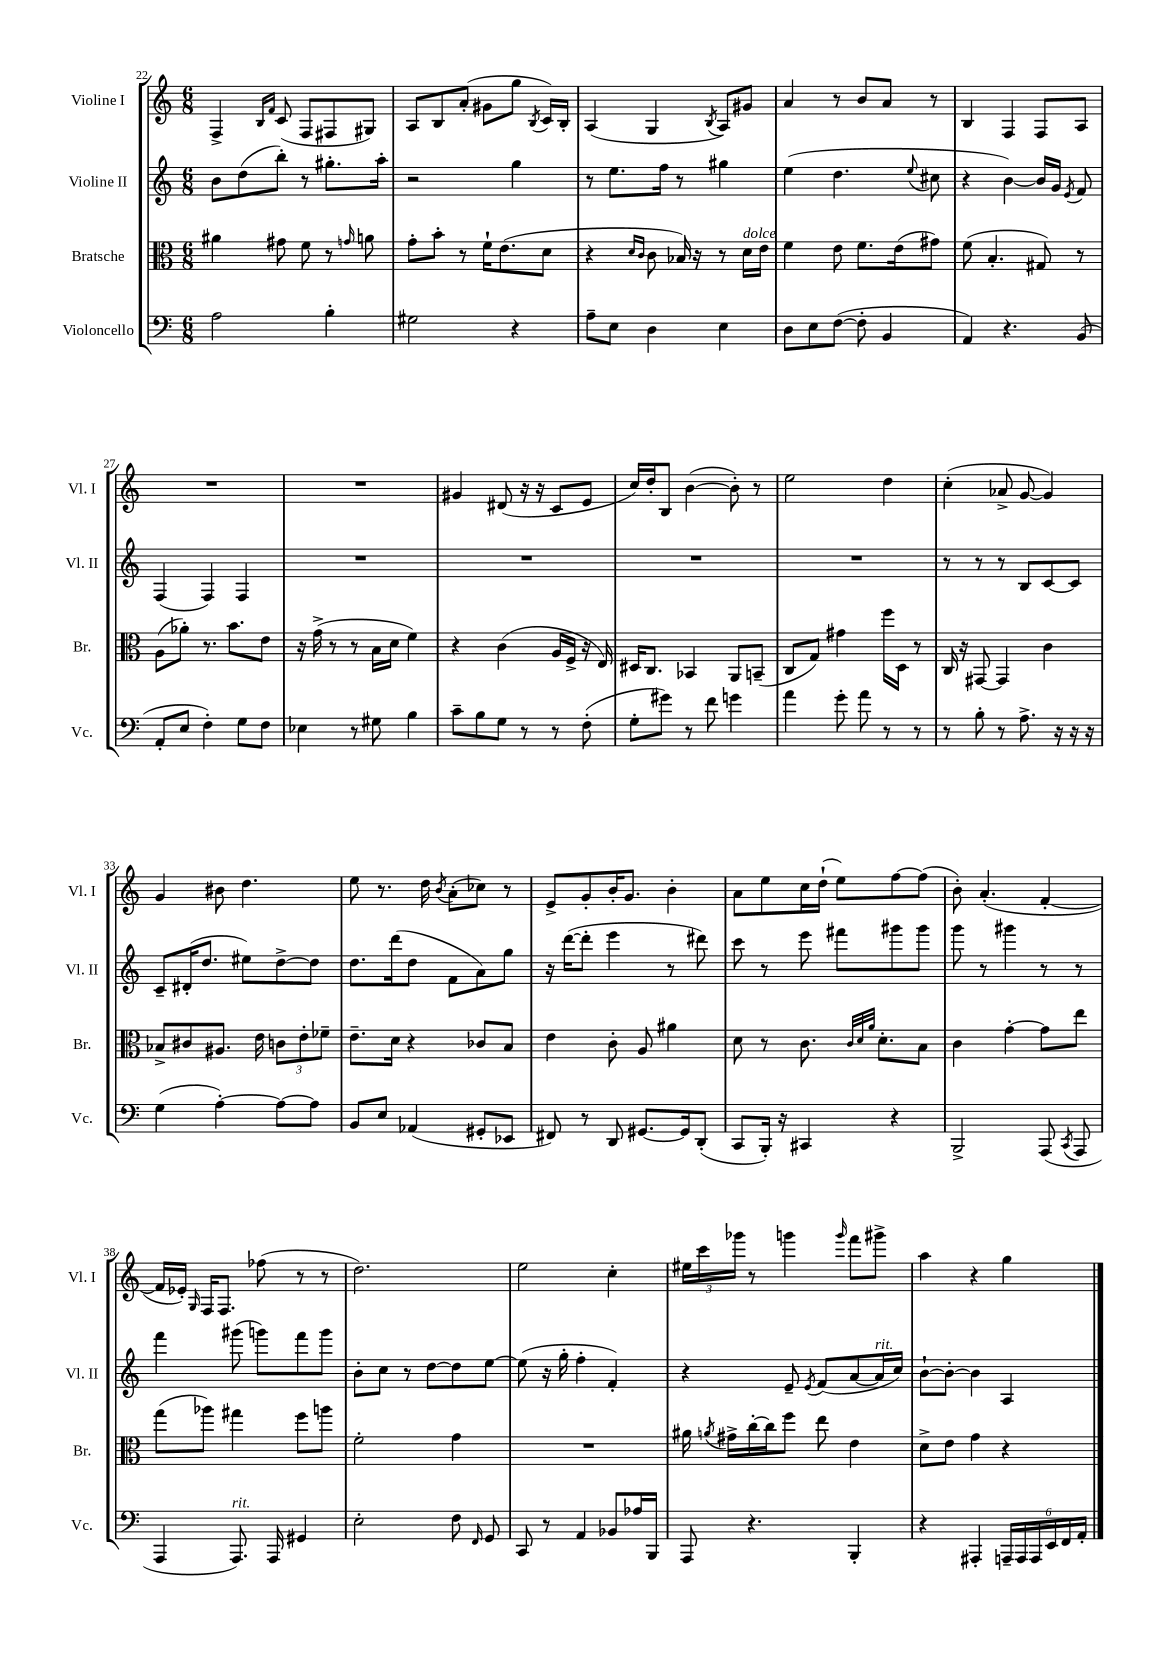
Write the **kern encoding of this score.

**kern	**kern	**kern	**kern
*staff4	*staff3	*staff2	*staff1
*clefF4	*clefC3	*clefG2	*clefG2
*k[]	*k[]	*k[]	*k[]
*M6/8	*M6/8	*M6/8	*M6/8
2A	4a#	8b	4F^
.	.	(8dd	.
.	.	.	16qqB
.	.	.	16qqf
.	8g#	8bb')	(8c
.	8f	8r	8F
4B'	8r	8.gg#'	8F#
.	16qqg	.	.
.	8a	.	8G#)
.	.	16aa'	.
=	=	=	=
2G#	8g'	2r	8A
.	8b'	.	8B
.	8r	.	(8a'
.	16f`	.	8g#
.	(8.e	.	.
4r	.	4gg	8gg
.	.	.	8qB
.	8d	.	16c)
.	.	.	16B'
=	=	=	=
8A~	4r	8r	(4A
8E	.	8.ee	.
.	16qqd	.	.
.	16qqc	.	.
4D	8c	.	4G
.	.	16ff	.
.	16B-)	8r	.
.	16r	.	.
.	.	.	8qB
4E	8r	4gg#	8A)
.	16d	.	8g#
.	16e	.	.
=	=	=	=
8D	4f	(4ee	4a
8E	.	.	.
([8F	8e	4.dd	8r
8F']	8.f	.	8b
4BB	.	.	8a
.	(16e	.	.
.	.	8qqee	.
.	8g#)	8cc#	8r
=	=	=	=
4AA)	(8f	4r	4B
.	4.B'	.	.
4.r	.	[4b)	4F
.	8G#)	16b]	8F
.	.	16g	.
.	.	8qe	.
(8BB	8r	8f	8A
=	=	=	=
8AA'	(8A	(4F	2.r
8E	8a-')	.	.
4F')	8.r	4F)	.
.	8.b	.	.
8G	.	4F	.
8F	8e	.	.
=	=	=	=
4E-	16r	2.r	2.r
.	(16g^	.	.
.	8r	.	.
8r	8r	.	.
8G#	16B	.	.
.	16d	.	.
4B	4f)	.	.
=	=	=	=
8c~	4r	2.r	4g#
8B	.	.	.
8G	(4c	.	(8d#
8r	.	.	16r
.	.	.	16r
8r	16A	.	8c
.	16F^	.	.
(8F'	16r	.	8e
.	16E)	.	.
=	=	=	=
8G'	16D#	2.r	16cc)
.	8.C	.	16dd'
8g#)	.	.	8B
8r	4BB-	.	([4b
8f	.	.	.
4g	8AA	.	8b'])
.	(8BB~	.	8r
=	=	=	=
4a	8C	2.r	2ee
.	8G)	.	.
8g'	4g#	.	.
8a	.	.	.
8r	16ff	.	4dd
.	16D	.	.
8r	8r	.	.
=	=	=	=
8r	16C	8r	(4cc'
.	16r	.	.
8B'	[8GG#	8r	.
8r	4GG#]	8r	8a-^
8.A^	.	8B	[8g
.	4c	[8c	4g])
16r	.	.	.
16r	.	8c]	.
16r	.	.	.
=	=	=	=
(4G	8B-^	8c~	4g
.	8c#	(16d#'	.
.	.	8.dd	.
[4A')	8.A#	.	8b#
.	.	8ee#)	4.dd
.	16e	.	.
8A_	12c	[8dd^	.
.	12e'	.	.
8A]	.	8dd]	.
.	12f-~	.	.
=	=	=	=
8BB	8.e~	8.dd	8ee
8E	.	.	8.r
.	16d	(16ddd	.
(4AA-	4r	8dd	.
.	.	.	16dd
.	.	.	8qb
.	.	8f	(8a'
8GG#'	8c-	8a)	8cc-)
8EE-	8B	8gg	8r
=	=	=	=
8FF#)	4e	16r	8e^
.	.	([16ddd	.
8r	.	8ddd']	8g'
8DD	8c'	4eee	16b'
.	.	.	8.g
[8.GG#	8A	.	.
.	4a#	8r	4b'
16GG#]	.	.	.
(8DD'	.	8ddd#)	.
=	=	=	=
8CC	8d	8ccc	8a
16BBB')	8r	8r	8ee
16r	.	.	.
4CC#	8.c	8eee	16cc
.	.	.	(16dd`
.	.	8fff#	8ee)
.	32qqc	.	.
.	32qqd	.	.
.	32qqa	.	.
.	8.d'	.	.
4r	.	8ggg#	[8ff
.	8B	8ggg#	(8ff]
=	=	=	=
2BBB^	4c	8ggg	8b')
.	.	8r	(4.a'
.	[4g'	4ggg#	.
(8AAA	8g]	8r	[4f'
8qCC	.	.	.
8AAA	8ee	8r	.
=	=	=	=
4AAA	(8gg	4fff	16f]
.	.	.	16e-')
.	.	.	16qqG
.	8aa-)	.	16F
.	.	.	8.F
8.AAA)	4gg#	(8ggg#	.
.	.	8ggg)	(8ff-
16AAA	.	.	.
4GG#	8ff	8fff	8r
.	8aa	8ggg	8r
=	=	=	=
2E'	2f'	8b'	2.dd)
.	.	8cc	.
.	.	8r	.
.	.	[8dd	.
8F	4g	8dd]	.
16qqFF	.	.	.
8GG	.	[8ee	.
=	=	=	=
8CC	2.r	(8ee]	2ee
8r	.	16r	.
.	.	16gg'	.
4AA	.	4ff'	.
8BB-	.	4f')	4cc'
16A-	.	.	.
16BBB	.	.	.
=	=	=	=
8AAA	16a#	4r	24ee#
.	.	.	24ccc
.	8qa	.	.
.	16g#^	.	.
.	.	.	24ggg-
4.r	[16cc'	.	8r
.	16cc]	.	.
.	8ff	8e~	4ggg
.	.	8qe	.
.	8ee	(8f	.
.	.	.	16qqggg
4BBB'	4e	[8a	8fff
.	.	16a]	8ggg#^
.	.	16cc)	.
=	=	=	=
4r	8d^	[8b`	4aa
.	8e	8b'_	.
4AAA#'	4g	4b]	4r
24AAA~	4r	4A	4gg
24AAA	.	.	.
24AAA	.	.	.
24EE	.	.	.
24FF	.	.	.
24AA'	.	.	.
==	==	==	==
*-	*-	*-	*-
